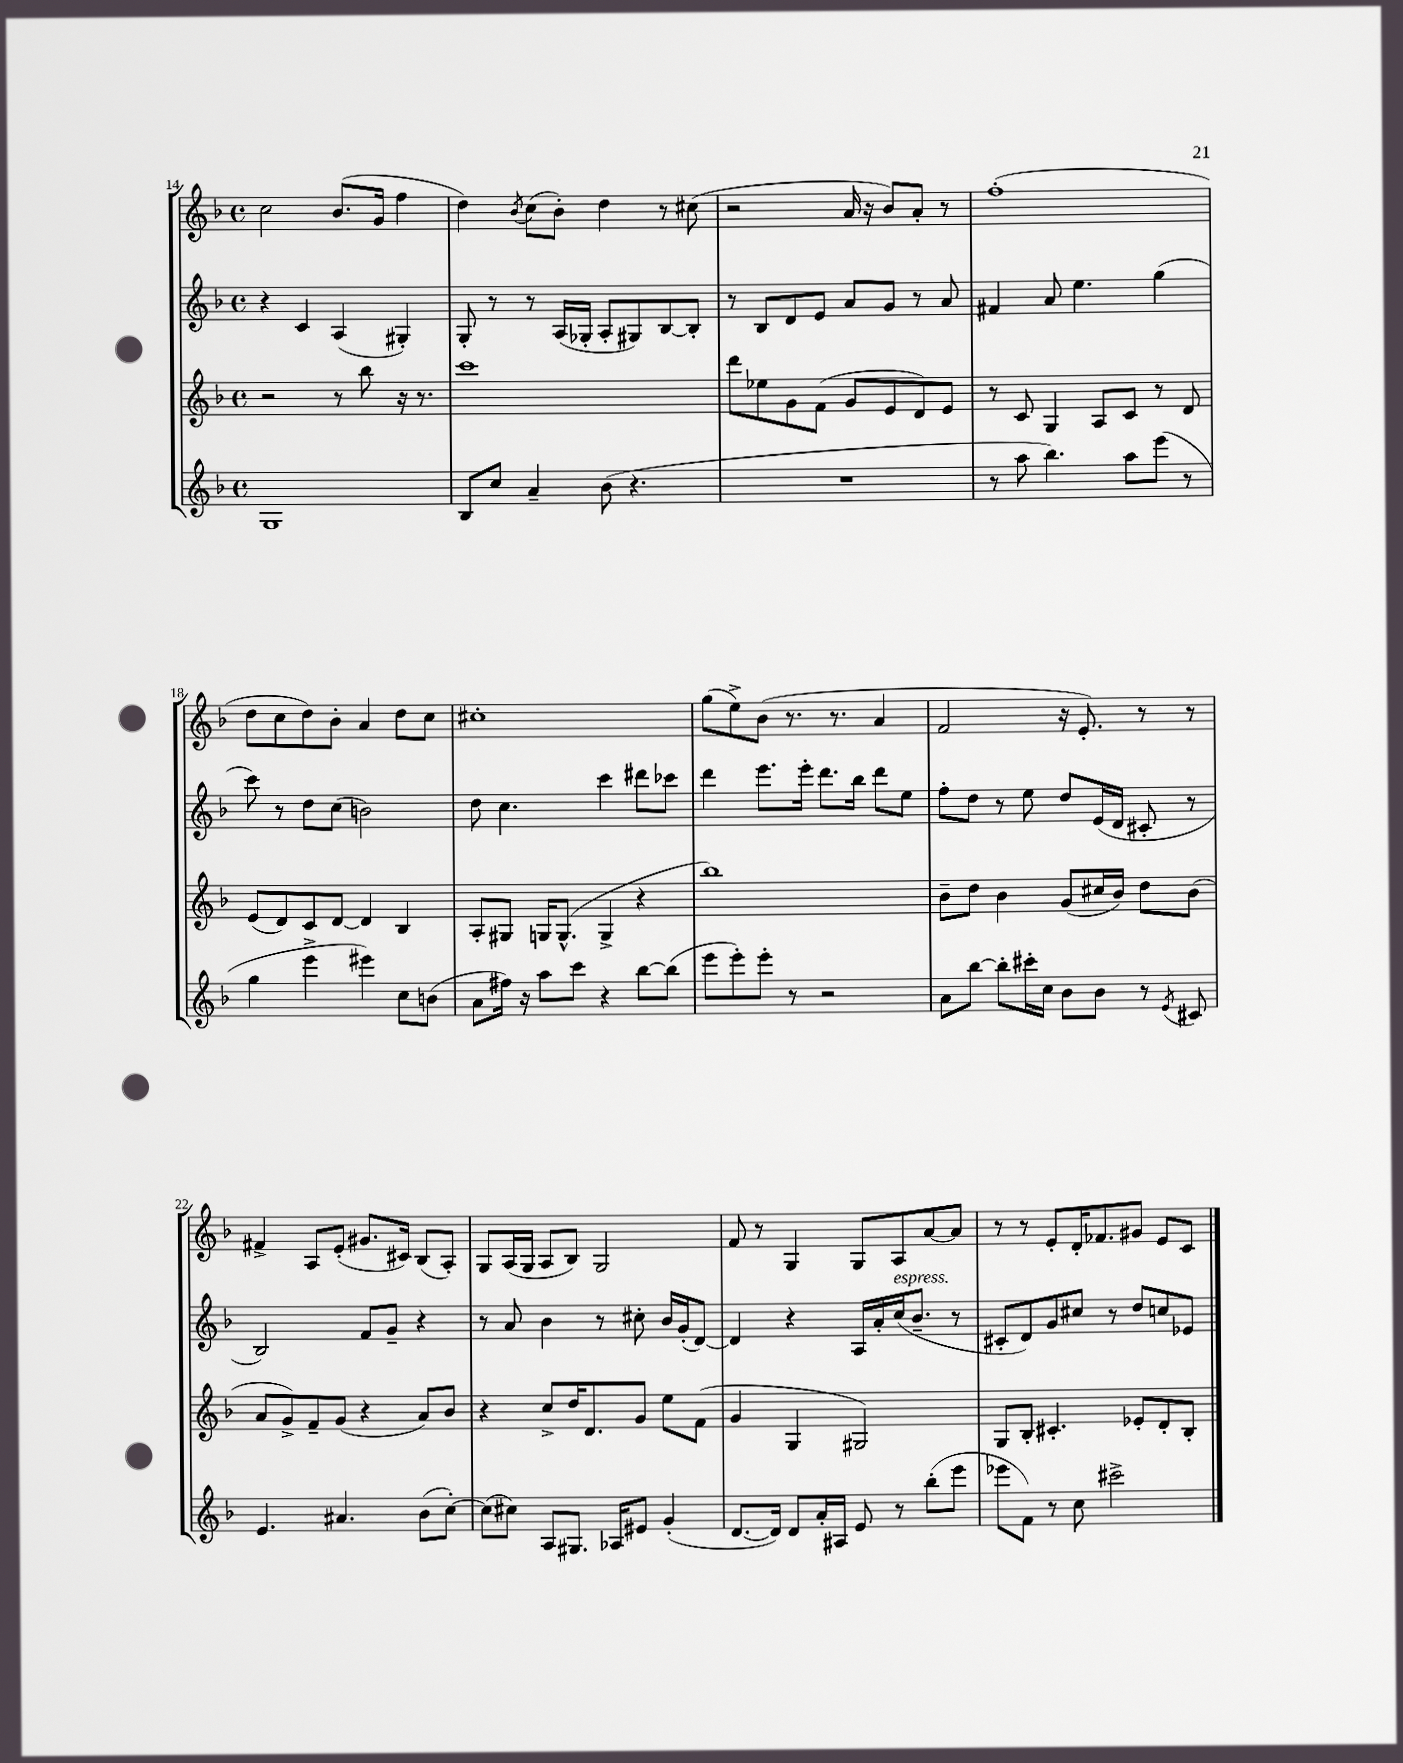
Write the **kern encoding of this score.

**kern	**kern	**kern	**kern
*staff4	*staff3	*staff2	*staff1
*clefG2	*clefG2	*clefG2	*clefG2
*k[b-]	*k[b-]	*k[b-]	*k[b-]
*M4/4	*M4/4	*M4/4	*M4/4
*met(c)	*met(c)	*met(c)	*met(c)
1G	2r	4r	2cc
.	.	4c	.
.	8r	(4A	(8.b-
.	8bb-	.	.
.	.	.	16g
.	16r	4G#')	4ff
.	8.r	.	.
=	=	=	=
8B-	1ccc	8G'	4dd)
8cc	.	8r	.
.	.	.	8qb-
4a~	.	8r	(8cc
.	.	(16A	8b-')
.	.	16G-'	.
(8b-	.	8A'	4dd
4.r	.	8G#)	.
.	.	[8B-	8r
.	.	8B-']	(8cc#
=	=	=	=
1r	8ddd	8r	2r
.	8ee-	8B-	.
.	8g	8d	.
.	(8f	8e	.
.	8g	8a	16a
.	.	.	16r
.	8e	8g	8b-)
.	8d)	8r	8a'
.	8e	8a	8r
=	=	=	=
8r	8r	4f#	(1ff'
8aa	8c	.	.
4.bb-)	4G	8a	.
.	.	4.ee	.
.	8A	.	.
8aa	8c	.	.
(8eee	8r	(4gg	.
8r	8d	.	.
=	=	=	=
4gg	(8e	8ccc)	8dd
.	8d)	8r	8cc
4eee^	8c	8dd	8dd)
.	[8d	(8cc	8b-'
4eee#)	4d]	2b)	4a
8cc	4B-	.	8dd
(8b	.	.	8cc
=	=	=	=
8a	8A'	8dd	1cc#'
16ff#)	8G#	4.cc	.
16r	.	.	.
8aa	16G	.	.
.	(8.G^^	.	.
8ccc	.	.	.
4r	4G^	4ccc	.
[8bb-	4r	8ddd#	.
(8bb-]	.	8ccc-	.
=	=	=	=
8eee	1bb-)	4ddd	(8gg
8eee')	.	.	8ee^)
8eee'	.	8.eee	(8b-
8r	.	.	8.r
.	.	16eee'	.
2r	.	8.ddd	.
.	.	.	8.r
.	.	16bb-	.
.	.	8ddd	4a
.	.	8ee	.
=	=	=	=
8a	8b-~	8ff'	2f
[8bb-	8dd	8dd	.
8bb-']	4b-	8r	.
16ccc#'	.	8ee	.
16cc	.	.	.
8b-	(8g	8dd	16r
.	.	.	8.e')
8b-	16cc#	(16e	.
.	16b-)	16d	.
8r	8dd	8c#'	8r
8qe	.	.	.
8c#	(8b-	8r	8r
=	=	=	=
4.e	8a	2B-)	4f#^
.	8g^)	.	.
.	8f~	.	8A
4.a#	(8g	.	(8e'
.	4r	8f	8.g#
.	.	8g~	.
.	.	.	16c#)
(8b-	8a)	4r	(8B-
[8cc')	8b-	.	8A')
=	=	=	=
(8cc]	4r	8r	8G
8cc#)	.	8a	(16A
.	.	.	16G
8A	8cc^	4b-	8A
8.G#	16dd	.	8B-)
.	8.d	.	.
.	.	8r	2G
16A-	.	.	.
8e#	8g	8cc#'	.
(4g'	8ee	16b-	.
.	.	(16g'	.
.	(8f	[8d)	.
=	=	=	=
[8.d	4g	4d]	8f
.	.	.	8r
16d])	.	.	.
8d	4G	4r	4G
16a'	.	.	.
16A#	.	.	.
8e	2G#)	16A	8G
.	.	16a'	.
8r	.	(16cc	8A
.	.	8.b-~	.
(8bb-'	.	.	[8a
8eee	.	8r	8a]
=	=	=	=
8eee-	8G	8c#'	8r
8f)	8B-'	8d)	8r
8r	4.c#'	8g	8e'
8cc	.	8cc#	16d'
.	.	.	8.f-
2ccc#^	.	8r	.
.	8e-'	8dd	8g#
.	8d'	8cc	8e
.	8B-'	8e-	8c
==	==	==	==
*-	*-	*-	*-
